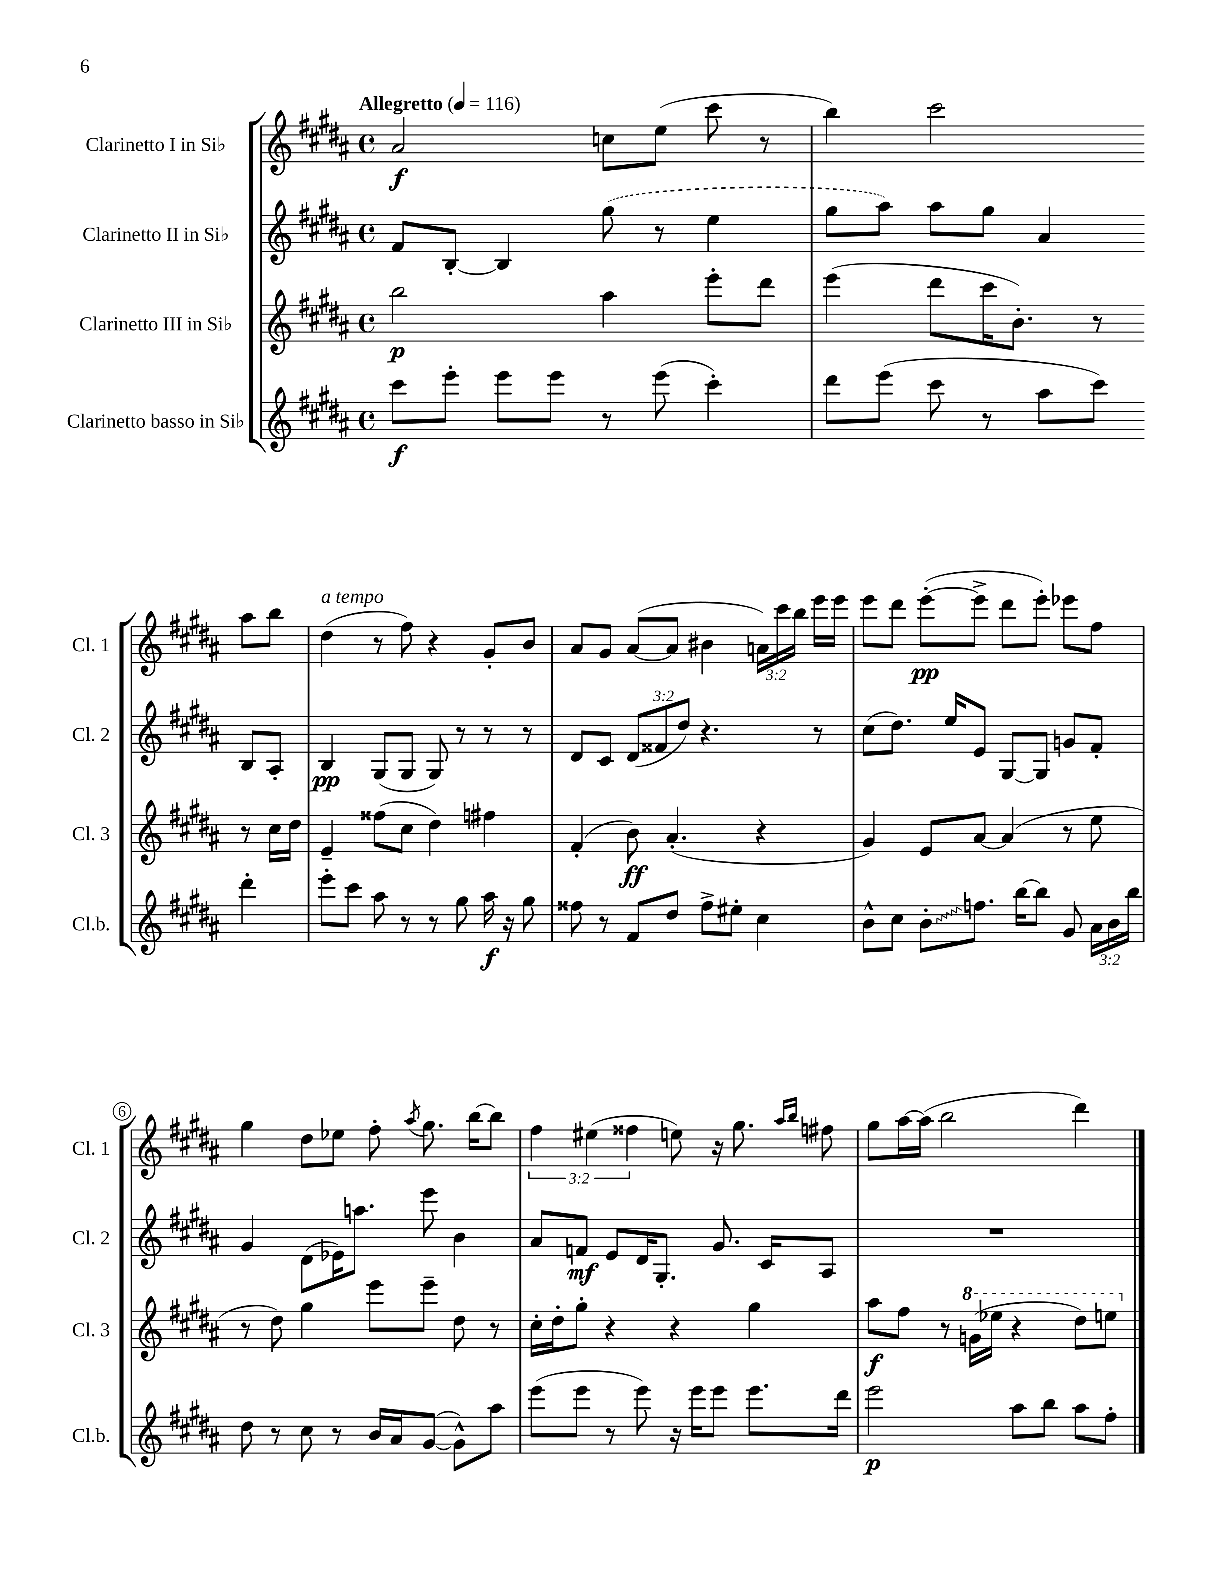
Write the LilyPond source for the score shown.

<<
\new StaffGroup <<
\new Staff = "s0" \with { instrumentName = "Clarinetto I in Sib" shortInstrumentName = "Cl. 1" } {
    \clef treble \key b \major \defaultTimeSignature \time 4/4 \override Staff.TupletNumber.text = #tuplet-number::calc-fraction-text \tempo "Allegretto" 4 = 116
    \autoBeamOff ais'2\f c''8[ e''8]( cis'''8 r8 |
    b''4) cis'''2 ais''8[ b''8] |
    dis''4^\markup { \italic "a tempo" }( r8 fis''8) r4 gis'8[-. b'8] |
    ais'8[ gis'8] ais'8[~( ais'8] bis'4 \tuplet 3/2 { a'16[) cis'''16 b''16] } e'''16[ e'''16] |
    e'''8[ dis'''8] e'''8[~-.\pp( e'''8]-> dis'''8[ e'''8]-.) ees'''8[ fis''8] |
    gis''4 dis''8[ ees''8] fis''8-. \acciaccatura { ais''8 } gis''8. b''16[~ b''8] |
    \tuplet 3/2 { fis''4 eis''4( fisis''4 } e''8) r16 gis''8. \grace { ais''16[ b''16] } fis''8 |
    gis''8[ ais''16~ ais''16]( b''2 dis'''4) \bar "|." |
}
\new Staff = "s1" \with { instrumentName = "Clarinetto II in Sib" shortInstrumentName = "Cl. 2" } {
    \clef treble \key b \major \defaultTimeSignature \time 4/4 \override Staff.TupletNumber.text = #tuplet-number::calc-fraction-text
    \autoBeamOff fis'8[ b8]~-. b4 \once \slurDashed gis''8( r8 e''4 |
    gis''8[ ais''8]) ais''8[ gis''8] ais'4 b8[ ais8]-. |
    b4\pp gis8[( gis8] gis8) r8 r8 r8 |
    dis'8[ cis'8] \tuplet 3/2 { dis'8[( fisis'8 dis''8]) } r4. r8 |
    cis''8[( dis''8.]) e''16[ e'8] gis8[~ gis8] g'8[ fis'8]-. |
    gis'4 dis'8[( ees'16) a''8.] e'''8 b'4 |
    ais'8[ f'8]\mf e'8[ dis'16 gis8.]-. gis'8. cis'16[ ais8] |
    R1 \bar "|." |
}
\new Staff = "s2" \with { instrumentName = "Clarinetto III in Sib" shortInstrumentName = "Cl. 3" } {
    \clef treble \key b \major \defaultTimeSignature \time 4/4
    \autoBeamOff b''2\p ais''4 e'''8[-. dis'''8] |
    e'''4( dis'''8[ cis'''16 b'8.]-.) r8 r8 cis''16[ dis''16] |
    e'4-- fisis''8[( cis''8] dis''4) fis''4 |
    fis'4-.( b'8\ff) ais'4.-.( r4 |
    gis'4) e'8[ ais'8]~ ais'4( r8 e''8 |
    r8 dis''8) gis''4 e'''8[ e'''8]-- dis''8 r8 |
    cis''16[-. dis''16-. gis''8]-. r4 r4 gis''4 |
    ais''8[\f fis''8] r8 \ottava #1 g''16[( ees'''16] r4 dis'''8[) e'''8] \ottava #0 \bar "|." |
}
\new Staff = "s3" \with { instrumentName = "Clarinetto basso in Sib" shortInstrumentName = "Cl.b." } {
    \clef treble \key b \major \defaultTimeSignature \time 4/4 \override Staff.TupletNumber.text = #tuplet-number::calc-fraction-text
    \autoBeamOff cis'''8[\f e'''8]-. e'''8[ e'''8] r8 e'''8( cis'''4-.) |
    dis'''8[ e'''8]( cis'''8 r8 ais''8[ cis'''8]) dis'''4-. |
    e'''8[-. cis'''8] ais''8 r8 r8 gis''8 ais''16\f r16 gis''8 |
    fisis''8 r8 fis'8[ dis''8] fisis''8[-> eis''8]-. cis''4 |
    b'8[-^ cis''8] \once \override Glissando.style = #'zigzag b'8[-.\glissando f''8.] b''16[~ b''8] gis'8 \tuplet 3/2 { ais'16[ b'16 b''16] } |
    dis''8 r8 cis''8 r8 b'16[ ais'16 gis'8]~( gis'8[-^) ais''8] |
    e'''8[( e'''8] r8 e'''8) r16 e'''16[ e'''8] e'''8.[ dis'''16] |
    e'''2\p ais''8[ b''8] ais''8[ fis''8]-. \bar "|." |
}
>>
>>
\layout { \context { \Score \override BarNumber.stencil = #(make-stencil-circler 0.1 0.3 ly:text-interface::print) } }
